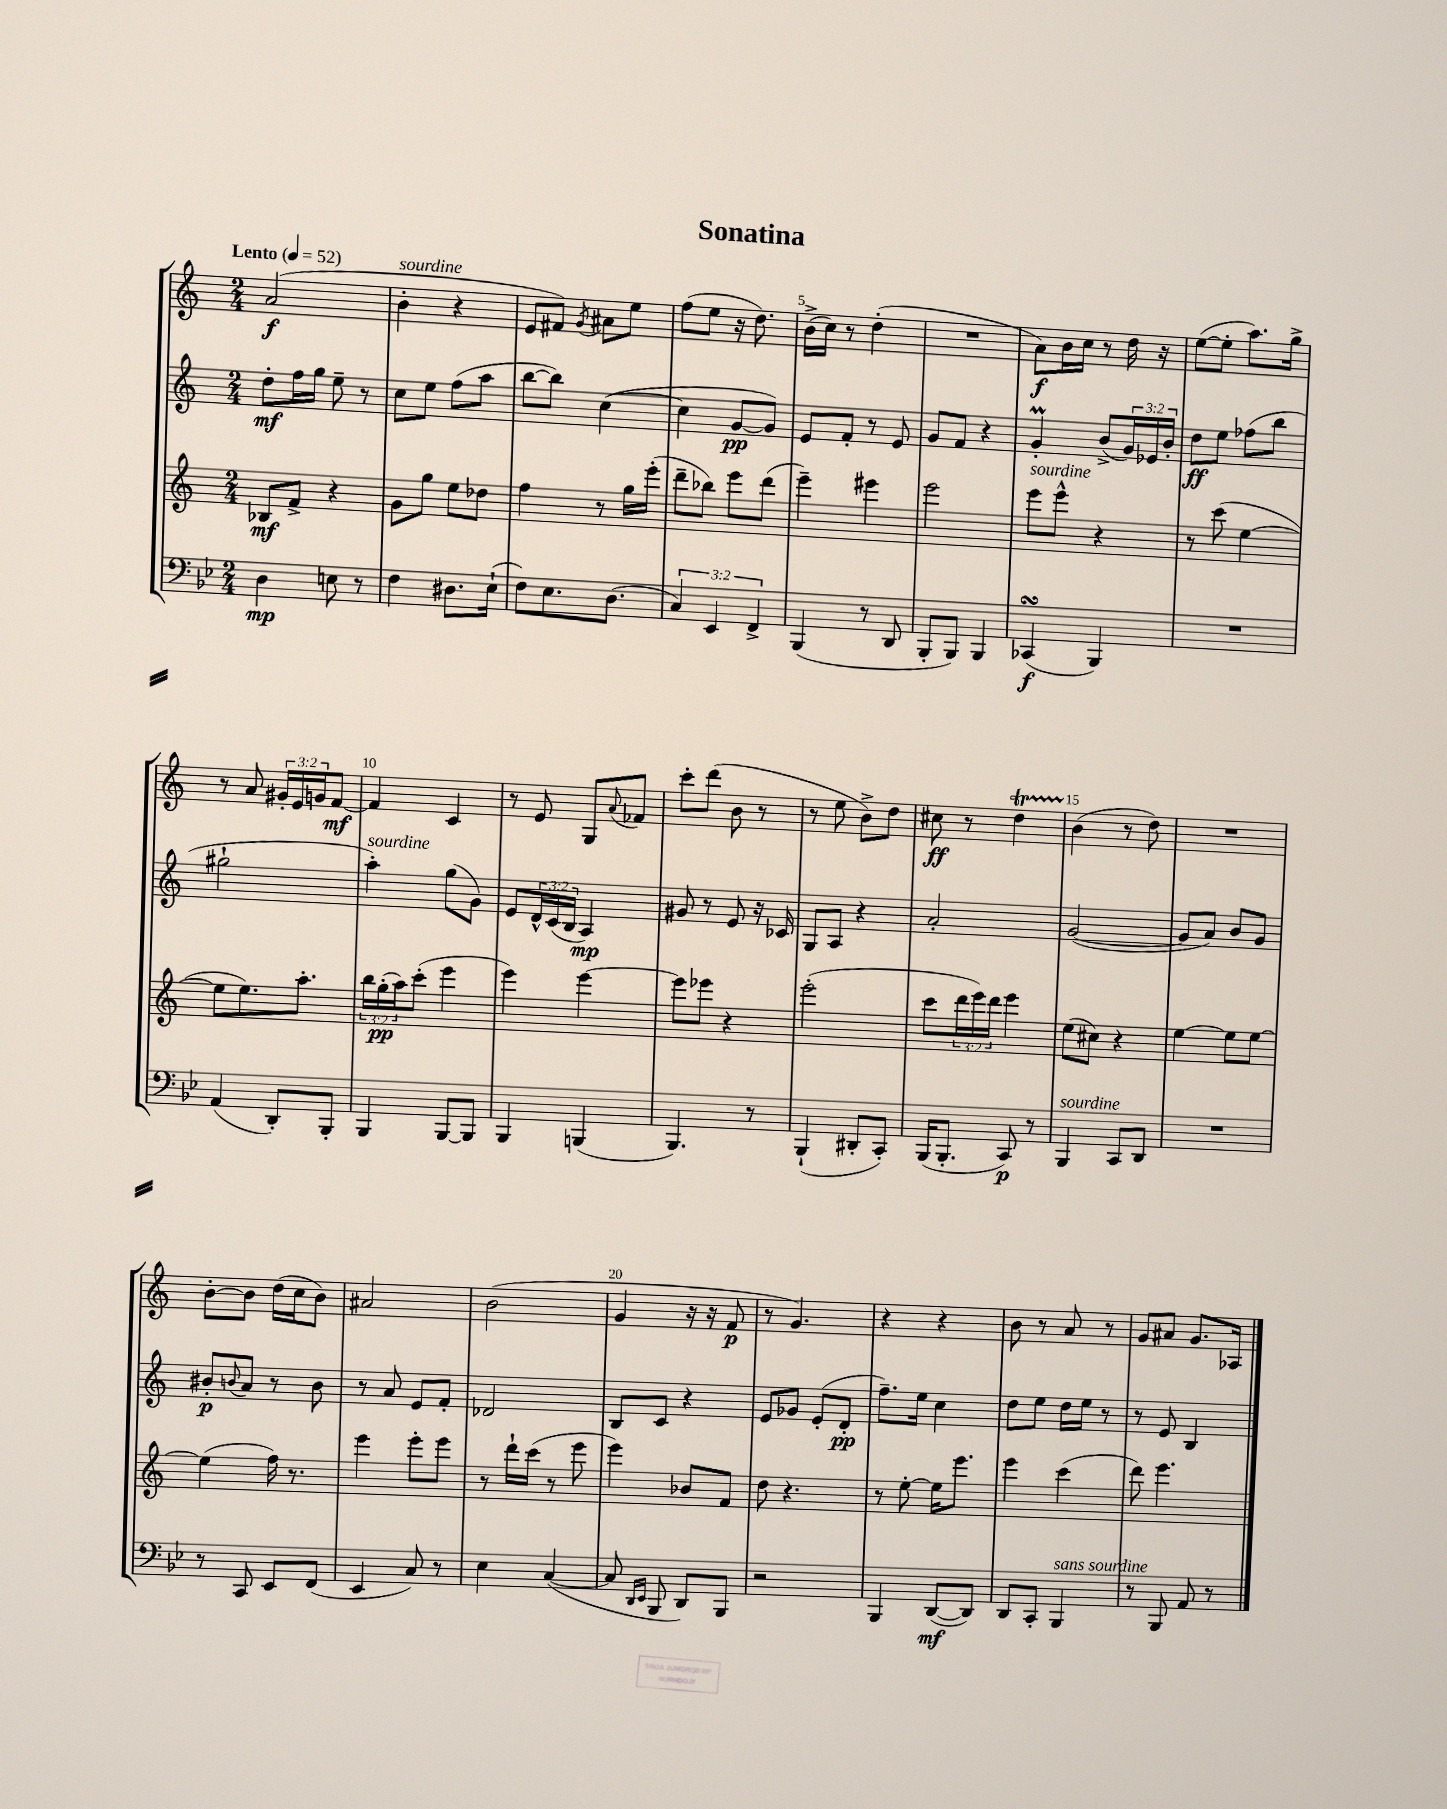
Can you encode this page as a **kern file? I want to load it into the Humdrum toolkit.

**kern	**kern	**kern	**kern
*staff4	*staff3	*staff2	*staff1
*clefF4	*clefG2	*clefG2	*clefG2
*k[b-e-]	*k[]	*k[]	*k[]
*M2/4	*M2/4	*M2/4	*M2/4
*MM52	*MM52	*MM52	*MM52
4D\	8B-/L	8dd'\L	(2a/
.	8f^/J	16ff\L	.
.	.	16gg\JJ	.
8E\	4r	8ee~\	.
8r	.	8r	.
=	=	=	=
4F\	8g\L	8cc\L	4b'\
.	8gg\J	8ee\J	.
8.D#\L	8ee\L	(8ff\L	4r
.	8dd-\J	8aa\J	.
(16E-`\Jk	.	.	.
=	=	=	=
8F\L)	4ff\	[8bb\L	8e/L
8.E-\	.	8bb\]J)	8f#/J)
.	.	.	8qg/
.	8r	([4cc\	8a#\L
(8.D\J	.	.	.
.	16gg\LL	.	8ee\J
.	(16eee'\JJ	.	.
=	=	=	=
6C/)	8ddd~\L	4cc\]	(8ff\L
.	8bb-\J)	.	8ee\J
6EE-/	.	.	.
.	8eee\L	[8g/L	16r
.	.	.	8.dd\)
6FF^/	.	.	.
.	(8ddd\J	8g/]J)	.
=	=	=	=
(4BBB-/	4eee~\)	8e/L	(16b^\LL
.	.	.	16cc\JJ)
.	.	8f'/J	8r
8r	4eee#\	8r	(4dd'\
8DD/	.	8e/	.
=	=	=	=
8BBB-'/L	2eee\	8g/L	2r
8BBB-/J)	.	8f/J	.
4BBB-/	.	4r	.
=	=	=	=
(4CC-/	8eee\L	4g'/	8a\L)
.	8eee^^\J	.	16b\L
.	.	.	16cc\JJ
4BBB-/)	4r	(8b^/L	8r
.	.	24g/L)	16dd\
.	.	24e-/	.
.	.	.	16r
.	.	24b'/JJ	.
=	=	=	=
2r	8r	8dd\L	([8ee\L
.	(8ccc\	8ee\J	8ee'\]J
.	[4ee\	(8ff-\L	8.aa\L)
.	.	8bb\J	.
.	.	.	16gg^\Jk
=	=	=	=
(4AA/	8ee\]L	2gg#`\	8r
.	8.ee\)	.	8a/
8DD'/L)	.	.	24g#'/LL
.	.	.	24e/
.	8.aa'\J	.	.
.	.	.	24g/J
8BBB-'/J	.	.	[8f/J
=	=	=	=
4BBB-/	24bb\LL	4aa'\)	4f/]
.	(24gg'\	.	.
.	24aa\J)	.	.
.	(8ccc'\J	.	.
[8BBB-/L	4eee\	(8gg\L	4c/
8BBB-/]J	.	8g\J)	.
=	=	=	=
4BBB-/	4eee\)	8e/L	8r
.	.	24d^^/L	8e/
.	.	(24c/	.
.	.	24B/JJ	.
(4BBB/	[4eee\	4A/)	8G/L
.	.	.	8qqa/
.	.	.	8f-/J
=	=	=	=
4.BBB-/)	8eee\]L	8g#/	8ccc'\L
.	8eee-\J	8r	(8ddd\J
.	4r	8e/	8b\
8r	.	16r	8r
.	.	16c-/	.
=	=	=	=
(4BBB-`/	(2eee'\	8G/L	8r
.	.	8A/J	8ee\
8DD#'/L	.	4r	8b^\L)
8CC'/J)	.	.	8dd\J
=	=	=	=
(16BBB-/LK	8ccc\L	2a'/	8cc#\
8.BBB-'/J	.	.	.
.	24ddd\L	.	8r
.	24eee\)	.	.
.	24ddd\JJ	.	.
8CC/)	4eee\	.	4dd\
8r	.	.	.
=	=	=	=
4BBB-/	(8ee\L	([2g/	(4b\
.	8cc#\J)	.	.
8CC/L	4r	.	8r
8DD/J	.	.	8dd\)
=	=	=	=
2r	[4ee\	8g/]L	2r
.	.	8a/J)	.
.	8ee\]L	8b/L	.
.	[8ee\J	8g/J	.
=	=	=	=
8r	(4ee\]	8b#'/L	[8b'\L
.	.	8qqb/	.
8CC/	.	8a/J	8b\]J
8EE-/L	16ff\)	8r	(16dd\LL
.	8.r	.	16cc\J
(8FF/J	.	8b\	8b\J)
=	=	=	=
4EE-/	4eee\	8r	2a#/
.	.	8a/	.
8C/)	8eee'\L	8e/L	.
8r	8eee\J	8f'/J	.
=	=	=	=
4E-\	8r	2d-/	(2b\
.	16ddd`\LL	.	.
.	(16ccc\JJ	.	.
([4C/	8r	.	.
.	8eee\	.	.
=	=	=	=
8C/]	4eee\)	8B/L	4g/
16qqDD/LL	.	.	.
16qqEE-/JJ	.	.	.
8BBB-/	.	8c/J	.
8DD/L)	8b-/L	4r	16r
.	.	.	16r
8BBB-/J	8f/J	.	8f/
=	=	=	=
2r	8dd\	8e/L	8r
.	4.r	8g-/J	4.g/)
.	.	(8e'/L	.
.	.	8d'/J	.
=	=	=	=
4BBB-/	8r	8.ff~\L)	4r
.	[8ee'\	.	.
.	.	16ee\Jk	.
([8DD/L	16ee\]LK	4cc\	4r
.	8.eee\J	.	.
8DD/]J)	.	.	.
=	=	=	=
8DD/L	4eee\	8dd\L	8b\
8CC'/J	.	8ee\J	8r
4BBB-/	(4ccc\	16dd\LL	8a/
.	.	16ee\JJ	.
.	.	8r	8r
=	=	=	=
8r	8ddd\)	8r	8g/L
8BBB-/	4.eee\	8e/	8a#/J
8AA/	.	4B/	8.g/L
8r	.	.	.
.	.	.	16A-/Jk
==	==	==	==
*-	*-	*-	*-
